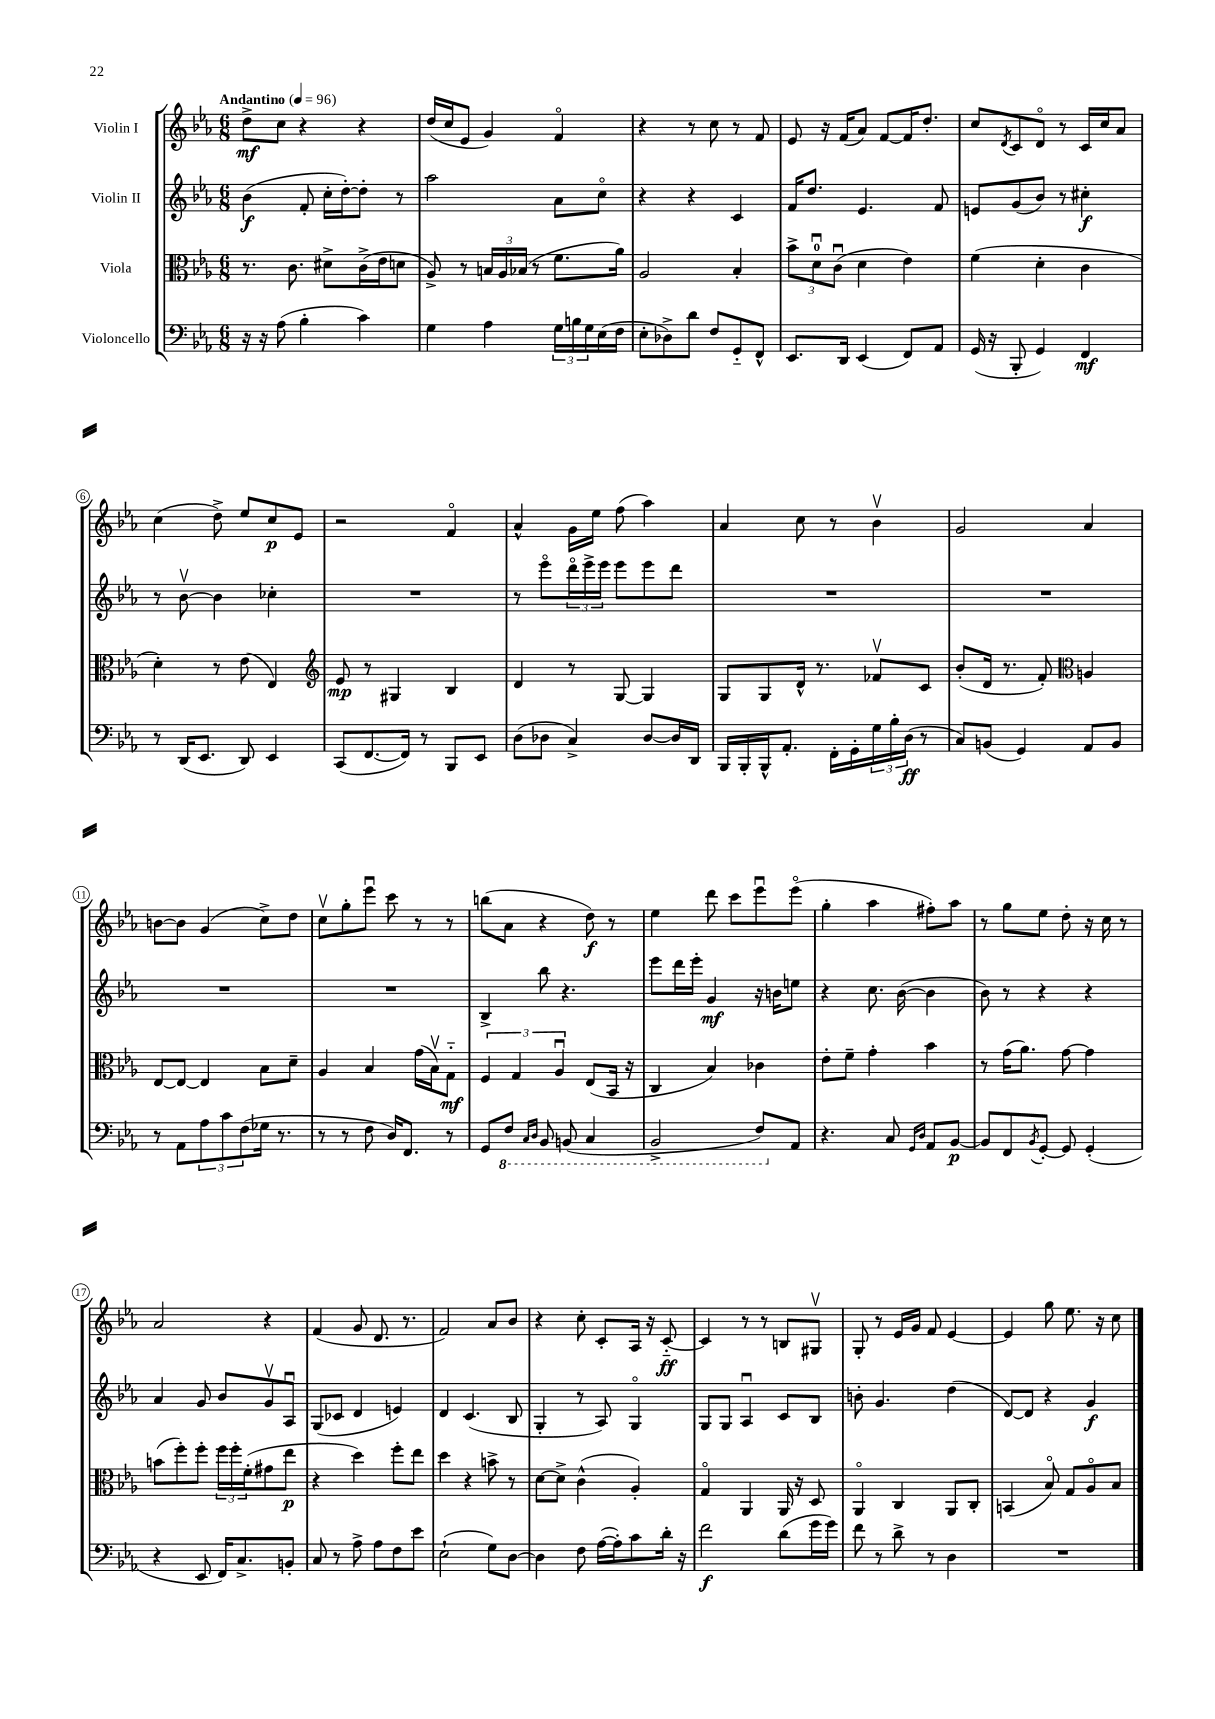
<<
\new StaffGroup <<
\new Staff = "s0" \with { instrumentName = "Violin I" } {
    \clef treble \key ees \major \numericTimeSignature \time 6/8 \tempo "Andantino" 4 = 96
    d''8->\mf c''8 r4 r4 |
    d''16( c''16 ees'8 g'4) f'4\flageolet |
    r4 r8 c''8 r8 f'8 |
    ees'8 r16 f'16( aes'8) f'8~ f'16 d''8.-. |
    c''8 \acciaccatura { d'8 } c'8 d'8\flageolet r8 c'16 c''16 aes'8 |
    c''4( d''8->) ees''8 c''8\p ees'8 |
    r2 f'4\flageolet |
    aes'4-^ g'16 ees''16 f''8( aes''4) |
    aes'4 c''8 r8 bes'4\upbow |
    g'2 aes'4 |
    b'8~ b'8 g'4( c''8->) d''8 |
    c''8\upbow g''8-. ees'''8\downbow c'''8 r8 r8 |
    b''8( aes'8 r4 d''8\f) r8 |
    ees''4 d'''8 c'''8 ees'''8\downbow ees'''8\flageolet( |
    g''4-. aes''4 fis''8-.) aes''8 |
    r8 g''8 ees''8 d''8-. r16 c''16 r8 |
    aes'2 r4 |
    f'4( g'8 d'8. r8. |
    f'2) aes'8 bes'8 |
    r4 c''8-. c'8-. aes16 r16 c'8~-_\ff |
    c'4 r8 r8 b8 gis8\upbow |
    g8-. r8 ees'16 g'16 f'8 ees'4~ |
    ees'4 g''8 ees''8. r16 c''8 \bar "|." |
}
\new Staff = "s1" \with { instrumentName = "Violin II" } {
    \clef treble \key ees \major \numericTimeSignature \time 6/8
    bes'4\f( f'8-. c''16-. d''16~-.) d''8-. r8 |
    aes''2 aes'8 c''8\flageolet |
    r4 r4 c'4 |
    f'16 d''8. ees'4. f'8 |
    e'8 g'8( bes'8) r8 cis''4-.\f |
    r8 bes'8~\upbow bes'4 ces''4-. |
    R2. |
    r8 ees'''8\flageolet \tuplet 3/2 { d'''16\flageolet ees'''16-> ees'''16 } ees'''8 ees'''8 d'''8 |
    R2. |
    R2. |
    R2. |
    R2. |
    bes4-> bes''8 r4. |
    ees'''8 d'''16 ees'''16-. g'4\mf r16 b'16 e''8 |
    r4 c''8. bes'16~( bes'4 |
    bes'8) r8 r4 r4 |
    aes'4 g'8 bes'8 g'8\upbow aes8\downbow |
    g8( ces'8 d'4 e'4) |
    d'4 c'4.( bes8 |
    g4-. r8 aes8) g4\flageolet |
    g8 g8 aes4\downbow c'8 bes8 |
    b'8-. g'4. d''4( |
    d'8~) d'8 r4 g'4\f \bar "|." |
}
\new Staff = "s2" \with { instrumentName = "Viola" } {
    \clef alto \key ees \major \numericTimeSignature \time 6/8
    r8. c'8. dis'8-> c'16->( ees'16 d'8 |
    aes8->) r8 \tuplet 3/2 { b16 aes16 bes16( } r8 f'8. aes'16) |
    aes2 bes4-. |
    \tuplet 3/2 { bes'8-> d'8-0\downbow c'8\downbow( } d'4 ees'4) |
    f'4( d'4-. c'4 |
    d'4-.) r8 ees'8( ees4) |
    \clef treble ees'8\mp r8 gis4 bes4 |
    d'4 r8 g8~ g4 |
    g8 g8 d'16-^ r8. fes'8\upbow c'8 |
    bes'8-.( d'16 r8. f'8-.) \clef alto a4 |
    ees8~ ees8~ ees4 bes8 d'8-- |
    aes4 bes4 g'16( bes16\upbow) g8-_\mf |
    \tuplet 3/2 { f4 g4 aes4\downbow } ees8( bes,16 r16 |
    c4 bes4) ces'4 |
    ees'8-. f'8-- g'4-. bes'4 |
    r8 g'16( aes'8.) g'8~ g'4 |
    b'8( f''8-.) f''8-. \tuplet 3/2 { f''16 f''16-. f'16-.( } gis'8 ees''8\p |
    r4 d''4) f''8-. ees''8 |
    d''4 r4 b'8-> r8 |
    d'8~ d'8-> c'4-^( aes4-.) |
    g4\flageolet aes,4 aes,16 r16 d8 |
    aes,4\flageolet c4 aes,8 c8-. |
    b,4( bes8\flageolet) g8 aes8\flageolet bes8 \bar "|." |
}
\new Staff = "s3" \with { instrumentName = "Violoncello" } {
    \clef bass \key ees \major \numericTimeSignature \time 6/8
    r16 r16 aes8( bes4-. c'4) |
    g4 aes4 \tuplet 3/2 { g16 b16 g16 } ees16( f16 |
    ees8-. des8->) d'8 f8 g,8-_ f,8-^ |
    ees,8. d,16 ees,4( f,8) aes,8 |
    g,16( r16 bes,,8-. g,4) f,4\mf |
    r8 d,16( ees,8. d,8) ees,4 |
    c,8( f,8.~ f,16) r8 bes,,8 ees,8 |
    d8( des8 c4->) des8~ des16 d,16 |
    bes,,16 bes,,16-. bes,,16-^ aes,8.-. f,16-. g,16-. \tuplet 3/2 { g16 bes16-. d16\ff( } r8 |
    c8) b,8( g,4) aes,8 b,8 |
    r8 aes,8 \tuplet 3/2 { aes8 c'8 f8( } ges16 r8. |
    r8 r8 f8 d16) f,8. r8 |
    g,8 \ottava #-1 f,8 \grace { c,16 d,16 } bes,,8 b,,8( c,4 |
    bes,,2-> f,8) \ottava #0 aes,8 |
    r4. c8 \grace { g,16 d16 } aes,8 bes,8~\p |
    bes,8 f,8 \acciaccatura { bes,8 } g,8~-. g,8 g,4-.( |
    r4 ees,8 f,16) c8.-> b,8-. |
    c8 r8 aes8-> aes8 f8 ees'8 |
    ees2-!( g8) d8~ |
    d4 f8 aes16~( aes16-.) c'8 d'16-. r16 |
    f'2\f d'8( g'16 g'16) |
    f'8 r8 d'8-> r8 d4 |
    R2. \bar "|." |
}
>>
>>
\layout { \context { \Score \override BarNumber.stencil = #(make-stencil-circler 0.1 0.3 ly:text-interface::print) } }
